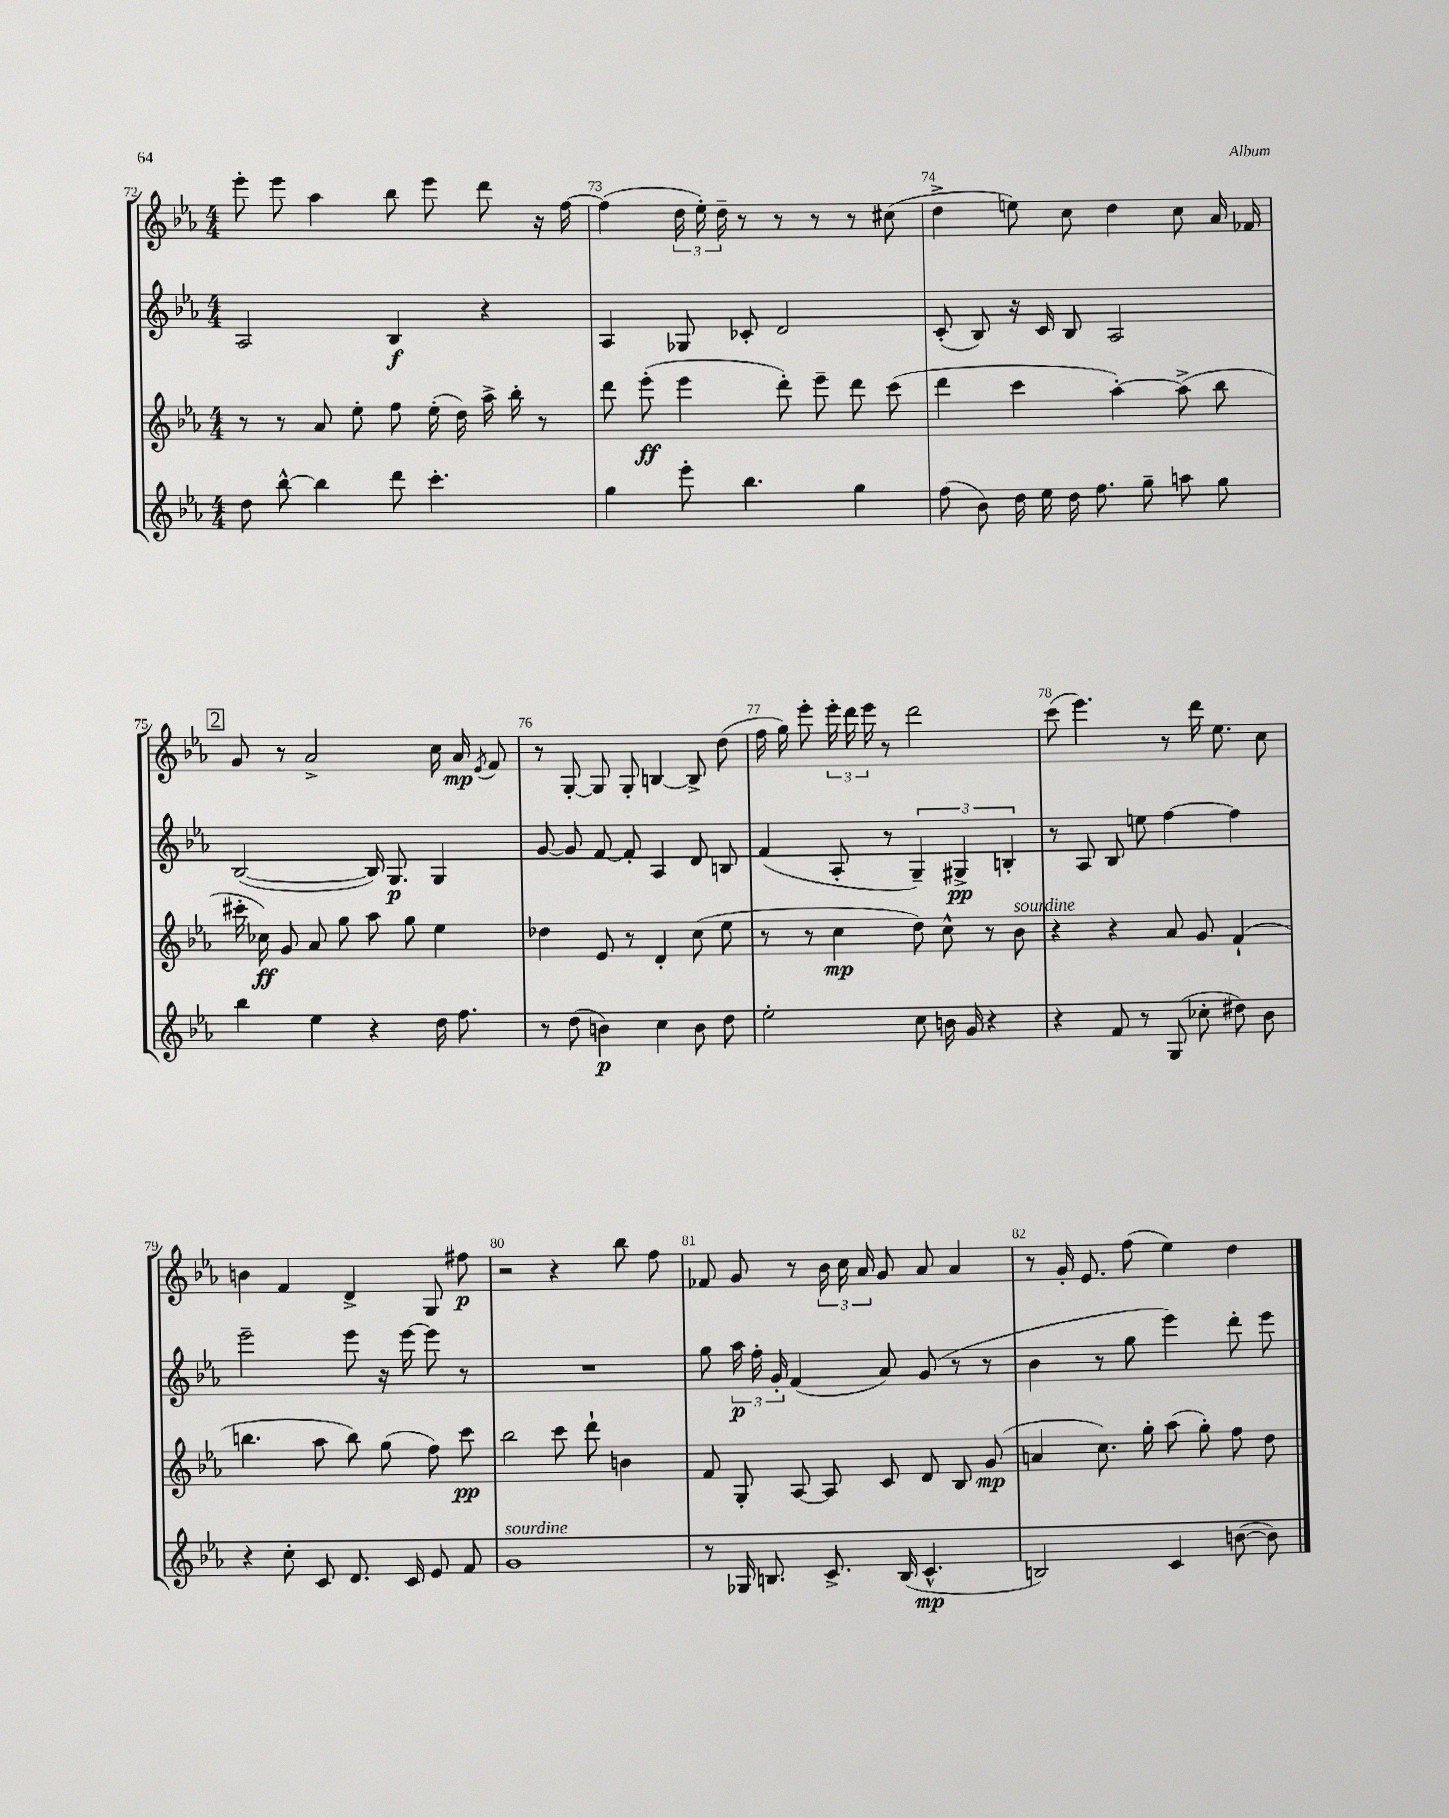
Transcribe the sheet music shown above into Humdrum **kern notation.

**kern	**dynam	**kern	**dynam	**kern	**dynam	**kern	**dynam
*part4	*part4	*part3	*part3	*part2	*part2	*part1	*part1
*staff4	*staff4	*staff3	*staff3	*staff2	*staff2	*staff1	*staff1
*clefG2	*	*clefG2	*	*clefG2	*	*clefG2	*
*k[b-e-a-]	*	*k[b-e-a-]	*	*k[b-e-a-]	*	*k[b-e-a-]	*
*M4/4	*	*M4/4	*	*M4/4	*	*M4/4	*
=72	=72	=72	=72	=72	=72	=72	=72
8dd\	.	8r	.	2A-/	.	8eee-'\	.
[8bb-^^\	.	8r	.	.	.	8eee-\	.
4bb-\]	.	8a-/	.	.	.	4aa-\	.
.	.	8ee-'\	.	.	.	.	.
8ddd\	.	8ff\	.	4B-/	f	8bb-\	.
4.ccc'\	.	(16ee-'\	.	.	.	8eee-\	.
.	.	16dd\)	.	.	.	.	.
.	.	16aa-^\	.	4r	.	8ddd\	.
.	.	16bb-'\	.	.	.	.	.
.	.	8r	.	.	.	16r	.
.	.	.	.	.	.	[16ff\	.
=73	=73	=73	=73	=73	=73	=73	=73
4gg\	.	8ddd\	.	4A-/	.	(4ff\]	.
.	.	(8eee-'\	ff	.	.	.	.
8eee-'\	.	4eee-\	.	8G-X/	.	24dd\	.
.	.	.	.	.	.	24ee-'\)	.
.	.	.	.	.	.	24dd~\	.
4.bb-\	.	.	.	8c-X'/	.	8r	.
.	.	8ddd'\)	.	2d/	.	8r	.
.	.	8eee-~\	.	.	.	8r	.
4gg\	.	8ddd\	.	.	.	8r	.
.	.	(8ccc\	.	.	.	(8cc#X\	.
=74	=74	=74	=74	=74	=74	=74	=74
(8ff\	.	4ddd\	.	(8c'/	.	4dd^\	.
8b-\)	.	.	.	8B-/)	.	.	.
16dd\	.	4ccc\	.	16r	.	8een\)	.
16ee-\	.	.	.	16c/	.	.	.
16dd\	.	.	.	8B-/	.	8cc\	.
8.ff\	.	.	.	.	.	.	.
.	.	[4aa-'\)	.	2A-/	.	4dd\	.
8gg~\	.	.	.	.	.	.	.
8aan\	.	(8aa-^\]	.	.	.	8cc\	.
8gg\	.	8bb-\	.	.	.	16a-/	.
.	.	.	.	.	.	16f-X/	.
!!LO:LB:g=z
!!LO:REH:place=s1:t=2
=75	=75	=75	=75	=75	=75	=75	=75
4bb-\	.	16ccc#X'\	.	([2B-/	.	8g/	.
.	.	16cc-X\)	ff	.	.	.	.
.	.	8g/	.	.	.	8r	.
4ee-\	.	8a-/	.	.	.	2a-^/	.
.	.	8gg\	.	.	.	.	.
4r	.	8aa-\	.	16B-/])	.	.	.
.	.	.	.	8.G/	p	.	.
.	.	8gg\	.	.	.	.	.
16dd\	.	4ee-\	.	4G/	.	16cc\	.
8.ff\	.	.	.	.	.	16a-/	mp
.	.	.	.	.	.	8qe-/	.
.	.	.	.	.	.	8f/	.
=76	=76	=76	=76	=76	=76	=76	=76
8r	.	4dd-X\	.	[8g/	.	8r	.
(8dd\	.	.	.	8g/]	.	[8G'/	.
4bn\)	p	8e-/	.	[8f/	.	8G/]	.
.	.	8r	.	8f'/]	.	8G'/	.
4cc\	.	4d'/	.	4A-/	.	[4Bn/	.
8b\	.	(8cc\	.	8d/	.	8B^/]	.
8dd\	.	8ee-\	.	8Bn/	.	(8dd\	.
=77	=77	=77	=77	=77	=77	=77	=77
2ee-'\	.	8r	.	(4f/	.	16ff\	.
.	.	.	.	.	.	16gg\)	.
.	.	8r	.	.	.	8eee-'\	.
.	.	4cc\	mp	8A-'/	.	24eee-'\	.
.	.	.	.	.	.	24ddd\	.
.	.	.	.	.	.	24eee-\	.
.	.	.	.	8r	.	8r	.
8cc\	.	8dd\)	.	6G~/)	.	2ddd\	.
16bn\	.	8cc^^\	.	.	.	.	.
.	.	.	.	6G#X^/	pp	.	.
16g/	.	.	.	.	.	.	.
4r	.	8r	.	.	.	.	.
.	.	.	.	6Bn'/	.	.	.
!	!	!LO:TX:a:i:t=sourdine	!	!	!	!	!
.	.	8b-\	.	.	.	.	.
=78	=78	=78	=78	=78	=78	=78	=78
4r	.	4r	.	8r	.	(8ccc\	.
.	.	.	.	8A-/	.	4.eee-\)	.
8f/	.	4r	.	8B-/	.	.	.
8r	.	.	.	8een\	.	.	.
(8G/	.	8a-/	.	[4ff\	.	8r	.
8cc-X'\	.	8g/	.	.	.	16ddd\	.
.	.	.	.	.	.	8.ee-\	.
8dd#X\)	.	(4f`/	.	4ff\]	.	.	.
8b-\	.	.	.	.	.	8cc\	.
!!LO:LB:g=z
=79	=79	=79	=79	=79	=79	=79	=79
4r	.	4.bbn\	.	2eee-~\	.	4bn\	.
8cc'\	.	.	.	.	.	4f/	.
8c/	.	8aa-\	.	.	.	.	.
8.d/	.	8bb\)	.	8eee-\	.	4d^/	.
.	.	(8gg\	.	16r	.	.	.
16c/	.	.	.	[16eee-\	.	.	.
8e-/	.	8ff\)	.	8eee-\]	.	8G/	.
8f/	.	8ccc\	pp	8r	.	8ff#X\	p
=80	=80	=80	=80	=80	=80	=80	=80
!LO:TX:a:i:t=sourdine	!	!	!	!	!	!	!
1g	.	2bb-\	.	1r	.	2r	.
.	.	8ccc\	.	.	.	4r	.
.	.	8ddd`\	.	.	.	.	.
.	.	4bn\	.	.	.	8bb-\	.
.	.	.	.	.	.	8ff\	.
=81	=81	=81	=81	=81	=81	=81	=81
8r	.	8f/	.	8gg\	.	8f-X/	.
16G-X/	.	8G'/	.	24aa-\	p	8g/	.
.	.	.	.	24ff'\	.	.	.
8.Bn/	.	.	.	.	.	.	.
.	.	.	.	24g'/	.	.	.
.	.	[8A-/	.	(4f/	.	8r	.
8.c^/	.	8A-/]	.	.	.	24b-\	.
.	.	.	.	.	.	24cc\	.
.	.	.	.	.	.	24a-/	.
.	.	8c/	.	8a-/)	.	8g/	.
(16B/	.	.	.	.	.	.	.
4.c^^/	mp	8d/	.	(8g/	.	8a-/	.
.	.	8B-/	.	8r	.	4a-/	.
.	.	(8g/	mp	8r	.	.	.
=82	=82	=82	=82	=82	=82	=82	=82
2Bn/)	.	4an/	.	4b-\	.	8r	.
.	.	.	.	.	.	16g'/	.
.	.	.	.	.	.	8.e-/	.
.	.	8.cc\)	.	8r	.	.	.
.	.	.	.	8gg\	.	(8ff\	.
.	.	16gg'\	.	.	.	.	.
4c/	.	(8aa-\	.	4eee-\)	.	4ee-\)	.
.	.	8gg'\)	.	.	.	.	.
([8bn\	.	8ff\	.	8ddd'\	.	4dd\	.
8b\])	.	8dd\	.	8eee-\	.	.	.
==	==	==	==	==	==	==	==
*-	*-	*-	*-	*-	*-	*-	*-
